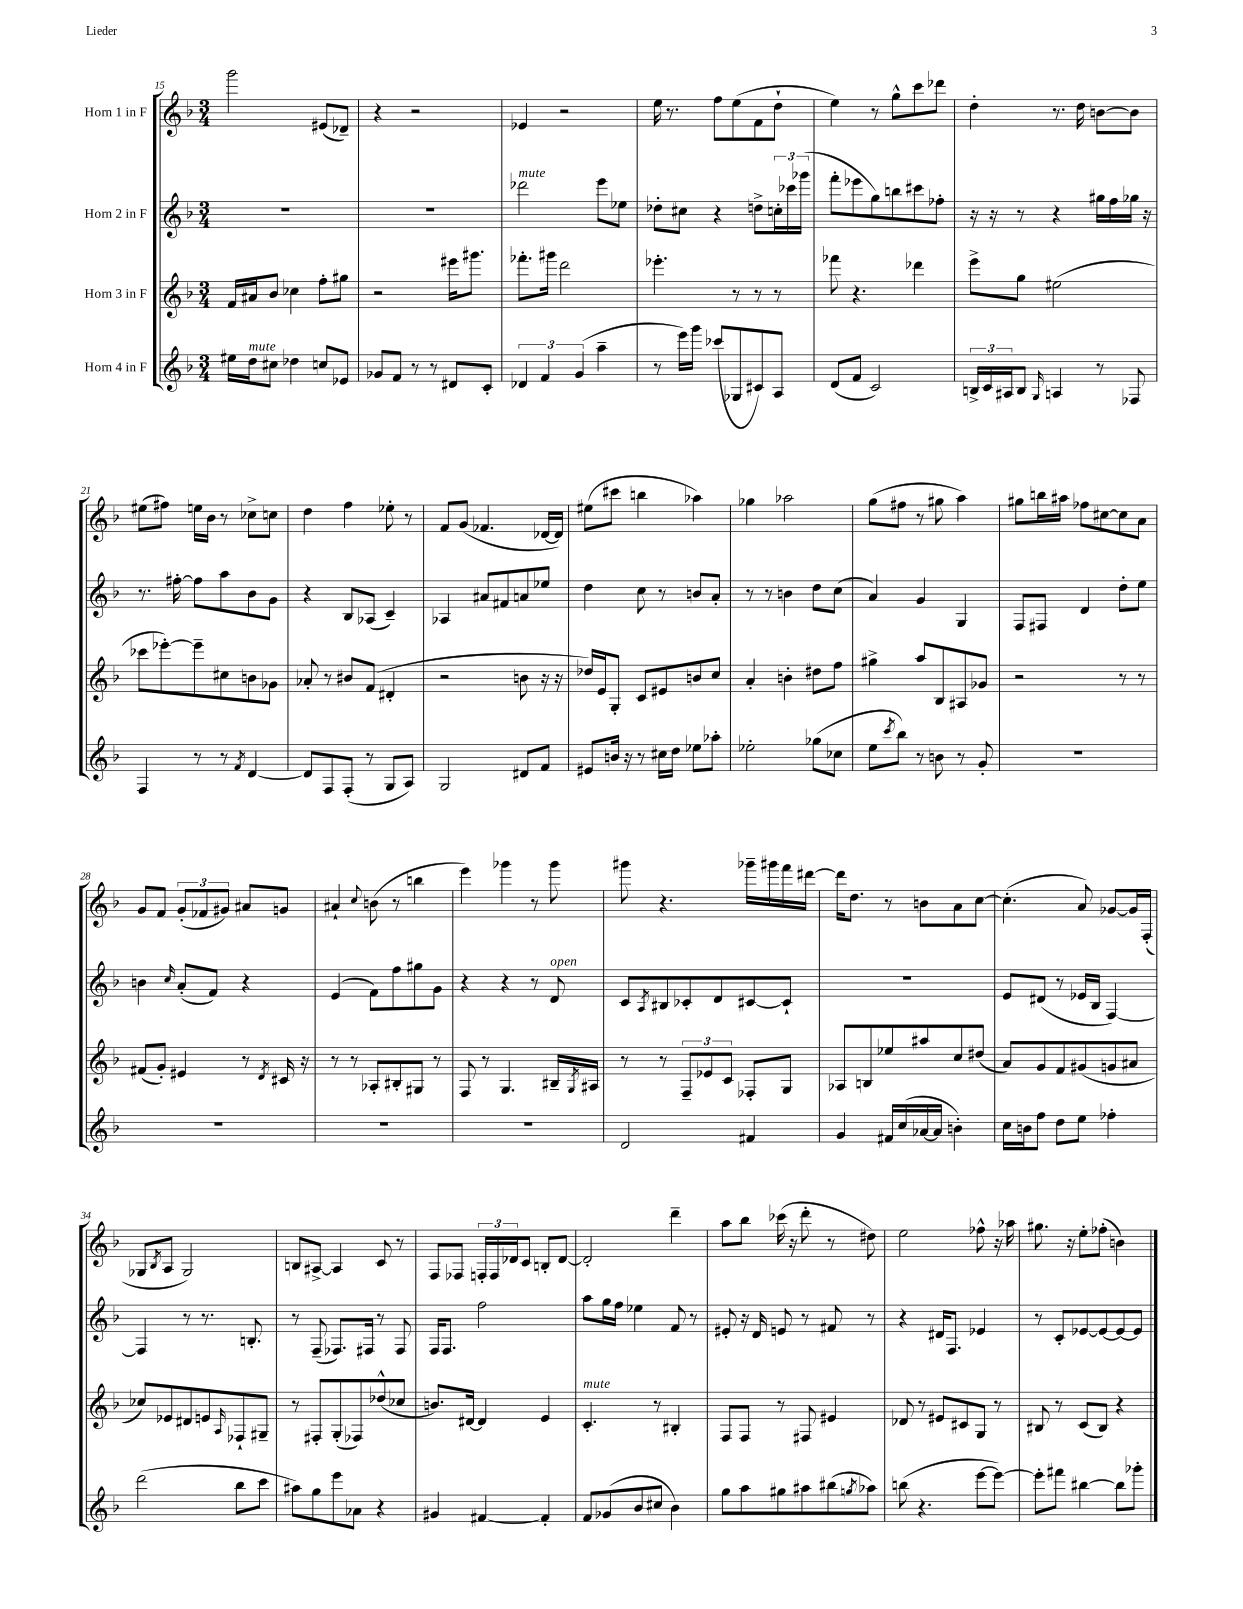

**kern	**kern	**kern	**kern
*staff4	*staff3	*staff2	*staff1
*clefG2	*clefG2	*clefG2	*clefG2
*k[b-]	*k[b-]	*k[b-]	*k[b-]
*M3/4	*M3/4	*M3/4	*M3/4
16ee#	16f	2.r	2ggg
16dd	16a#	.	.
8cc#	8b-	.	.
4dd-	4cc-	.	.
8cc	8ff'	.	(8e#
8e-	8gg#	.	8d-~)
=	=	=	=
8g-	2r	2.r	4r
8f	.	.	.
8r	.	.	2r
8r	.	.	.
8d#	16eee#	.	.
.	8.ggg#	.	.
8c'	.	.	.
=	=	=	=
6d-	8.fff-'	2ddd-	4e-
6f	.	.	.
.	16ggg#	.	.
.	2ddd	.	2r
(6g	.	.	.
4aa~	.	8eee	.
.	.	8ee-	.
=	=	=	=
8r	4.eee-'	8dd-'	16ee
.	.	.	8.r
16eee)	.	8cc#	.
16ggg	.	.	.
(8ccc-	.	4r	8ff
8G-	8r	.	(8ee
8c#)	8r	8dd^	8f
8A	8r	24cc'	8dd`
.	.	24ccc-	.
.	.	(24ggg-	.
=	=	=	=
(8d	8fff-	8fff'	4ee)
8f	4.r	8eee-	.
2c)	.	8gg)	8r
.	.	8bb	8gg^^
.	4ddd-	8ccc#	8ccc
.	.	8ff-'	8ddd-
=	=	=	=
24B^	8eee^	16r	4dd'
24c	.	.	.
.	.	16r	.
24A#	.	.	.
8B	8gg	8r	.
16qqG	.	.	.
4A	(2ee#	4r	8.r
.	.	.	16dd
8r	.	16gg#	[8b
.	.	16ff	.
8F-	.	16gg-	8b]
.	.	16r	.
=	=	=	=
4F	8ccc-	8.r	(8ee#
.	[8eee-')	.	8ff#)
.	.	[16ff#'	.
8r	8eee-~]	8ff#]	16ee
.	.	.	16b-
8r	8cc#	8aa	8r
8qf	.	.	.
[4d	8b	8b-	8cc-^
.	8g-	8g	8cc
=	=	=	=
8d]	8a-'	4r	4dd
8F	8r	.	.
(8F'	8b#	8B-	4ff
8r	(8f	(8A-	.
8G	4d#'	4c~)	8ee-'
8A)	.	.	8r
=	=	=	=
2G	2r	4A-	8f
.	.	.	(8g
.	.	8a#	4.f-
.	.	8f#	.
8d#	8b	8a	.
8f	16r	8ee-	[16d-
.	16r	.	16d-])
=	=	=	=
8e#	16dd-)	4dd	(8ee#
.	16e	.	.
16b	8G'	.	8ccc#
16r	.	.	.
8r	8c	8cc	4bb
16cc#	8e#	8r	.
16dd	.	.	.
8ee-	8b	8b	4aa-)
8aa-'	8cc	8a'	.
=	=	=	=
2ee-'	4a'	8r	4gg-
.	.	8r	.
.	4b'	4b	2aa-
(8gg-	8dd#	8dd	.
8cc-	8ff	(8cc	.
=	=	=	=
8ee	4gg#^	4a)	(8gg
8qccc	.	.	.
8bb-)	.	.	8ff#
8r	8aa	4g	8r
8b	8B-	.	8gg#
8r	8A#	4G	4aa)
8g'	8g-	.	.
=	=	=	=
2.r	2r	8F	8gg#
.	.	8F#	16bb
.	.	.	16aa#
.	.	4d	8ff-
.	.	.	[8cc#
.	8r	8dd'	8cc#]
.	8r	8ee	8a
=	=	=	=
2.r	(8f#	4b	8g
.	8g')	.	8f
.	.	16qqcc	.
.	4e#	(8a'	(12g'
.	.	.	12f-
.	.	8f)	.
.	.	.	12g#)
.	8r	4r	8a#
.	8qd	.	.
.	16c#	.	8g
.	16r	.	.
=	=	=	=
2.r	8r	(4e	4a#`
.	8r	.	.
.	.	.	8qqcc
.	8A-'	8f)	(8b
.	8B#'	8ff	8r
.	8G#	8gg#	4bb
.	8r	8g	.
=	=	=	=
2.r	8F	4r	4eee)
.	8r	.	.
.	4.G	4r	4ggg-
.	.	8r	8r
.	16B#~	8d	8ggg-
.	8qG	.	.
.	16A#	.	.
=	=	=	=
2d	8r	8c	8ggg#
.	.	8qA	.
.	8r	8B#	4.r
.	12F~	8c-'	.
.	12e-	.	.
.	.	8d	.
.	12c	.	.
4f#	8F-'	[8c#	16ggg-~
.	.	.	16ggg#
.	8G	8c#`]	16fff
.	.	.	[16ddd#
=	=	=	=
4g	8A-	2.r	16ddd#]
.	.	.	8.dd
.	8B	.	.
16f#	8ee-	.	8r
(16cc	.	.	.
[16a-	8aa#	.	8b
16a-]	.	.	.
4b')	8cc	.	8a
.	(8dd#	.	[8cc
=	=	=	=
16cc	8a)	8e	(4.cc']
16b	.	.	.
8ff	8g	(8d#	.
8dd	8f	8r	.
8ee	(8g#	16e-	8a)
.	.	16B-	.
4ff-'	8g	[4F)	[8g-
.	8a#	.	16g-]
.	.	.	(16F'
=	=	=	=
(2ddd	8cc-)	4F]	8G-
.	.	.	8qB-
.	8e-	.	8A
.	8d#	8r	2G-)
.	8e	8.r	.
.	16qqA	.	.
8bb-	8F-`	.	.
.	.	8.B'	.
8ccc	8G#~	.	.
=	=	=	=
8aa#)	8r	8r	8B
8gg	8F#'	(8F~	[8A#^
8eee	(8G'	8.F-)	4A#]
8a-	8F-)	.	.
.	.	16F#	.
4r	(8dd-^^	8r	8c
.	8cc-	8F#	8r
=	=	=	=
4g#	8.b)	16F	8F
.	.	8.F	.
.	.	.	8F-
.	[16d#	.	.
[4f#	4d#]	2ff	24F'
.	.	.	24F
.	.	.	24d-
.	.	.	8c
4f#']	4e	.	8B'
.	.	.	[8d-
=	=	=	=
8f	4.c'	8aa	2d-']
(8g-	.	16gg	.
.	.	16ff	.
8b-	.	4ee-	.
8cc#	8r	.	.
4b-)	4B#'	8f	4ddd~
.	.	8r	.
=	=	=	=
8gg	8F	8e#'	8aa
8aa	8F	16r	8bb-
.	.	16d	.
8gg#	8r	8e	(16ccc-
.	.	.	16r
8aa#	8F#	8r	8ddd'
(8bb#	4e#	8f#	8r
8qgg	.	.	.
8aa-)	.	8r	8dd#)
=	=	=	=
(8bb	8d-	4r	2ee
4.r	8r	.	.
.	8e#	16d#	.
.	.	8.F	.
.	8c#	.	.
[8eee	8G	4e-	8ff-^^
8eee_)	8r	.	16r
.	.	.	16aa-
=	=	=	=
8eee']	8B#	8r	8.gg#
8fff#	8r	8c'	.
.	.	.	16r
[4bb#	(8c	[8e-	8ee'
.	8B#)	8e-_	(8ff-'
8bb#]	4r	8e-_	4b)
8ggg-'	.	8e-]	.
==	==	==	==
*-	*-	*-	*-
